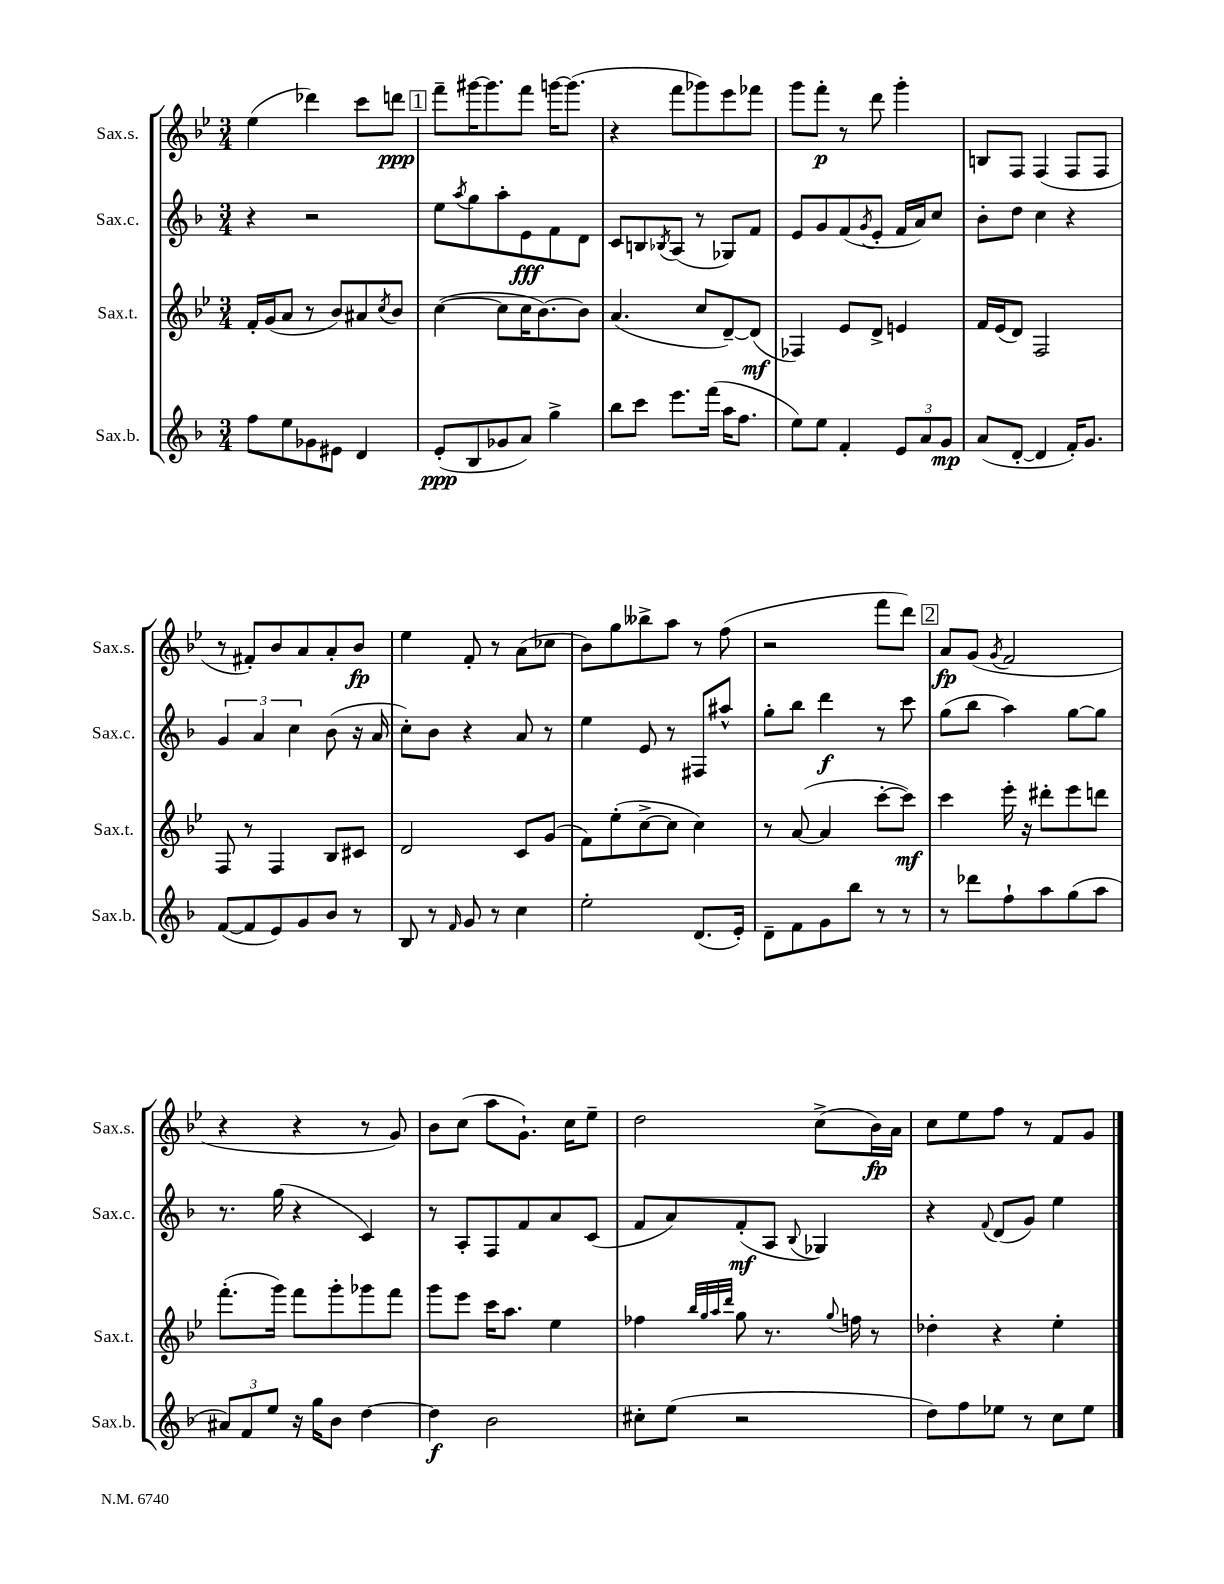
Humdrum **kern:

**kern	**kern	**kern	**kern
*staff4	*staff3	*staff2	*staff1
*clefG2	*clefG2	*clefG2	*clefG2
*k[b-]	*k[b-e-]	*k[b-]	*k[b-e-]
*M3/4	*M3/4	*M3/4	*M3/4
8ff\L	16f'/LL	4r	(4ee-\
.	(16g/J	.	.
8ee\	8a/J	.	.
8g-\	8r	2r	4ddd-\)
8e#\J	8b-/L)	.	.
4d/	8a#/	.	8ccc\L
.	8qcc/	.	.
.	8b-/J	.	8ddd\J
=	=	=	=
(8e'/L	([4cc\	8ee\L	8fff~\L
.	.	8qaa/	.
8B-/	.	8gg\	[16ggg#\K
.	.	.	8.ggg#\]
8g-/	8cc\]L	8aa'\	.
8a/J)	16cc\K	8e\	8fff\J
.	[8.b-\)	.	.
4gg^\	.	8f\	[16ggg\LK
.	.	.	(8.ggg\]J
.	8b-\]J	8d\J	.
=	=	=	=
8bb-\L	(4.a/	8c/L	4r
8ccc\J	.	8B/	.
.	.	8qB-/	.
8.eee\L	.	(8A/J	8fff\L
.	8cc/L	8r	8ggg-\)
(16fff\Jk	.	.	.
16aa\LK	[8d~/)	8G-/L)	8eee-\
8.ff\J	.	.	.
.	(8d/]J	8f/J	8fff-\J
=	=	=	=
8ee\L)	4F-/)	8e/L	8ggg\L
8ee\J	.	8g/	8fff'\J
4f'/	8e-/L	(8f/	8r
.	.	8qg/	.
.	8d^/J	8e'/J	8ddd\
12e/L	4e/	16f/LL	4ggg'\
.	.	16a/J)	.
12a/	.	.	.
.	.	8cc/J	.
12g/J	.	.	.
=	=	=	=
(8a/L	16f/LL	8b-'\L	8B/L
.	(16e-/J	.	.
[8d'/J	8d/J)	8dd\J	8F/J
4d/]	2F/	4cc\	(4F/
16f'/LK)	.	4r	8F/L
8.g/J	.	.	.
.	.	.	8F/J
=	=	=	=
([8f/L	8F/	6g/	8r
8f/]	8r	.	8f#'/L)
.	.	6a/	.
8e/)	4F/	.	8b-/
.	.	6cc\	.
8g/	.	.	8a/
8b-/J	8B-/L	(8b-\	8a'/
8r	8c#/J	16r	8b-/J
.	.	16a/	.
=	=	=	=
8B-/	2d/	8cc'\L)	4ee-\
8r	.	8b-\J	.
16qqf/	.	.	.
8g/	.	4r	8f'/
8r	.	.	8r
4cc\	8c/L	8a/	(8a\L
.	(8g/J	8r	8cc-\J
=	=	=	=
2ee'\	8f\L)	4ee\	8b-\L)
.	(8ee-'\	.	8gg\
.	[8cc^\	8e/	8bb--^\
.	8cc\]J	8r	8aa\J
(8.d/L	4cc\)	8F#/L	8r
.	.	8aa#^^/J	(8ff\
16e'/Jk)	.	.	.
=	=	=	=
8d~\L	8r	8gg'\L	2r
8f\	([8a/	8bb-\J	.
8g\	4a/]	4ddd\	.
8bb-\J	.	.	.
8r	[8ccc'\L	8r	8fff\L
8r	8ccc\]J)	8ccc\	8ddd\J)
=	=	=	=
8r	4ccc\	(8gg\L	8a/L
8ddd-\L	.	8bb-\J	(8g/J
.	.	.	8qg/
8ff`\	16eee-'\	4aa\)	2f/
.	16r	.	.
8aa\	8ddd#'\L	.	.
(8gg\	8eee-\	[8gg\L	.
8aa\J	8ddd\J	8gg\]J	.
=	=	=	=
12a#/L)	(8.fff'\L	8.r	4r
12f/	.	.	.
12ee/J	.	.	.
.	16ggg\Jk)	(16gg\	.
16r	8fff\L	4r	4r
16gg\LK	.	.	.
8b-\J	8ggg'\	.	.
[4dd\	8ggg-\	4c/)	8r
.	8fff\J	.	8g/)
=	=	=	=
4dd\]	8ggg\L	8r	8b-\L
.	8eee-\J	8A'/L	(8cc\J
2b-\	16ccc\LK	8F/	8aa\L
.	8.aa\J	.	.
.	.	8f/	8.g`\J)
.	4ee-\	8a/	.
.	.	.	16cc\LK
.	.	(8c/J	8ee-~\J
=	=	=	=
8cc#'\L	4ff-\	8f/L	2dd\
(8ee\J	.	8a/)	.
.	32qqbb-/LLL	.	.
.	32qqgg/	.	.
.	32qqaa/	.	.
.	32qqddd/JJJ	.	.
2r	8gg\	(8f'/	.
.	8.r	8A/J	.
.	.	8qqB-/	.
.	.	4G-/)	(8cc^\L
.	8qqgg/	.	.
.	16ff\	.	.
.	8r	.	16b-\L)
.	.	.	16a\JJ
=	=	=	=
8dd\L)	4dd-'\	4r	8cc\L
8ff\	.	.	8ee-\
.	.	8qqf/	.
8ee-\J	4r	(8d/L	8ff\J
8r	.	8g/J)	8r
8cc\L	4ee-'\	4ee\	8f/L
8ee-\J	.	.	8g/J
==	==	==	==
*-	*-	*-	*-
